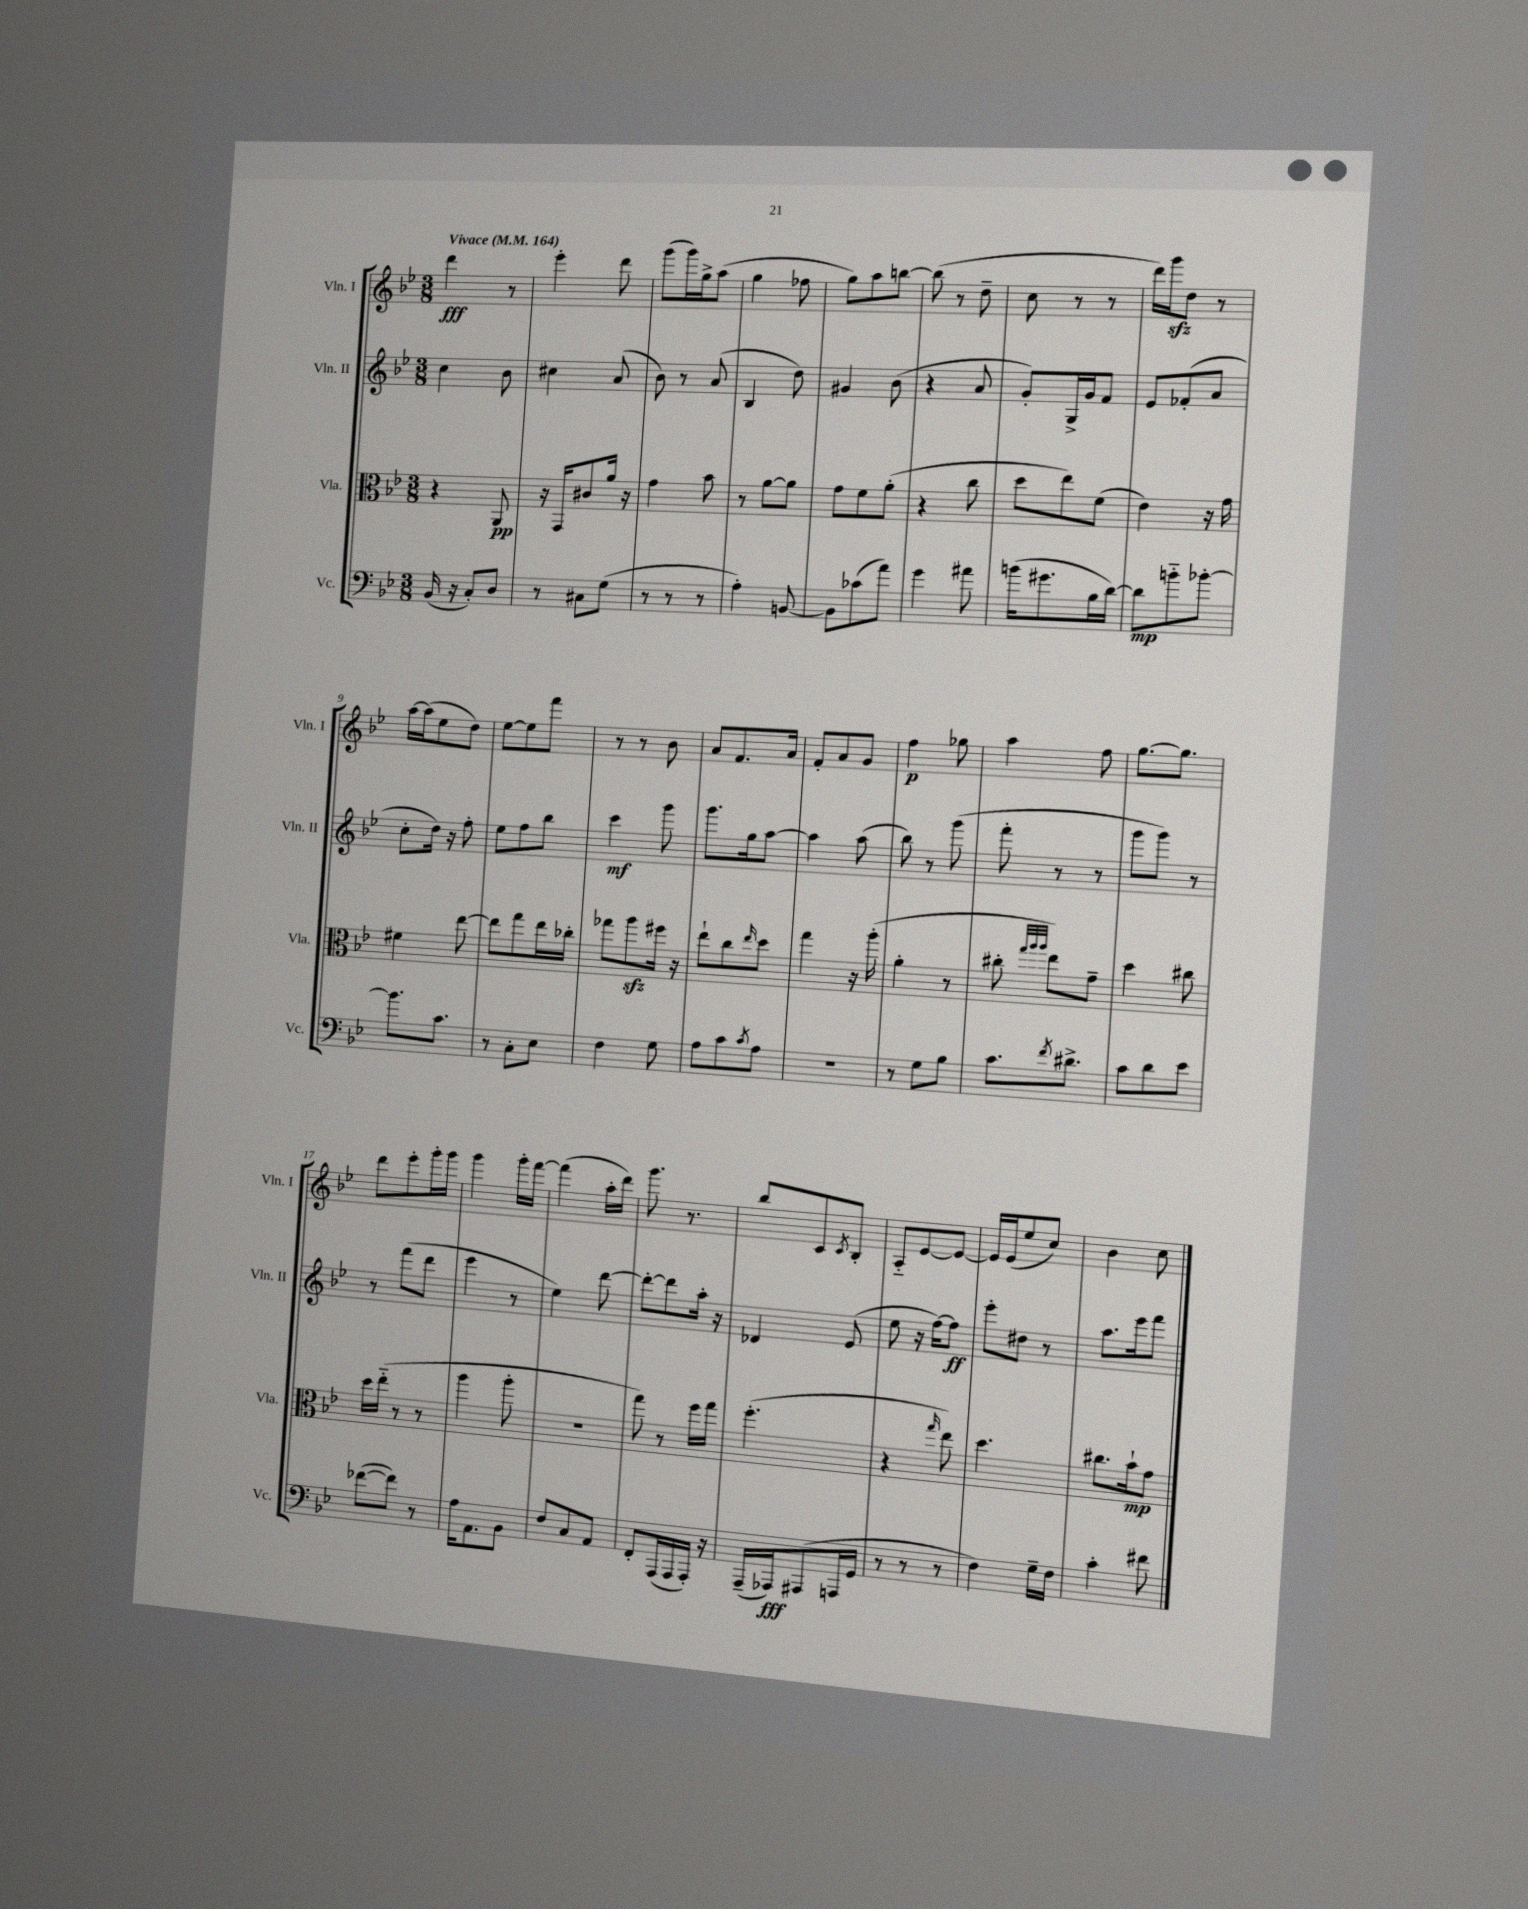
<<
\new StaffGroup <<
\new Staff = "s0" \with { instrumentName = "Vln. I" shortInstrumentName = "Vln. I" } {
    \clef treble \key bes \major \numericTimeSignature \time 3/8 \tempo "Vivace" 4 = 164
    d'''4\fff r8 |
    ees'''4-. d'''8 |
    g'''8( g'''16) g''16-> a''8( |
    g''4 fes''8 |
    g''8) a''8 b''8~ |
    b''8( r8 d''8-- |
    c''8 r8 r8 |
    d'''16) g'''16\sfz d''8 r8 |
    a''16~ a''16( ees''8 d''8) |
    ees''8~ ees''8 f'''8 |
    r8 r8 bes'8 |
    a'8 f'8. a'16 |
    f'8-. a'8 g'8 |
    f''4\p ges''8 |
    a''4 f''8 |
    g''8.~ g''8. |
    d'''8 ees'''8-. g'''16-. g'''16 |
    g'''4 g'''16-. f'''16~ |
    f'''4( a''16-. d'''16) |
    g'''8. r8. |
    bes''8 c'8 \acciaccatura { c'8 } bes8-. |
    a8-_ ees'8~ ees'8~ |
    ees'16 ees'16( ees''8 c''8) |
    bes'4 c''8 \bar "|." |
}
\new Staff = "s1" \with { instrumentName = "Vln. II" shortInstrumentName = "Vln. II" } {
    \clef treble \key bes \major \numericTimeSignature \time 3/8
    c''4 bes'8 |
    cis''4 a'8( |
    bes'8) r8 a'8( |
    bes4 d''8) |
    gis'4 bes'8( |
    r4 a'8 |
    g'8-.) g16-> g'16 f'8 |
    ees'8 fes'8-.( a'8 |
    c''8-. d''16) r16 f''8-. |
    ees''8 f''8 bes''8 |
    c'''4\mf g'''8 |
    g'''8. g''16 a''8~ |
    a''4 a''8( |
    bes''8) r8 g'''8( |
    f'''8-. r8 r8 |
    g'''8 g'''8) r8 |
    r8 f'''8( d'''8 |
    ees'''4 r8 |
    ees''4) d'''8~ |
    d'''8~-. d'''8 a''16-. r16 |
    des'4 ees'8( |
    ees''8 r16 f''16~) f''8\ff |
    ees'''8-. dis''8 r8 |
    a''8. ees'''16 f'''8 \bar "|." |
}
\new Staff = "s2" \with { instrumentName = "Vla." shortInstrumentName = "Vla." } {
    \clef alto \key bes \major \numericTimeSignature \time 3/8
    r4 a,8\pp |
    r16 g,16 cis'8 a'16 r16 |
    g'4 bes'8 |
    r8 a'8~ a'8 |
    g'8 f'8 a'8-.( |
    r4 c''8 |
    d''8 ees''8) f'8( |
    ees'4) r16 g'16 |
    fis'4 ees''8~ |
    ees''8 g''8 ees''16 ces''16-. |
    ges''8 a''8\sfz fis''16 r16 |
    ees''8-! c''8 \grace { ees''16 } d''8 |
    g''4 r16 a''16-.( |
    a'4-. r8 |
    cis''8-. \grace { g''32 a''32 a''32 } ees''8) g'8-- |
    d''4 cis''8 |
    d''16 ees''16-_( r8 r8 |
    a''4 a''8-. |
    R4. |
    g''8) r8 f''16 g''16 |
    f''4.-.( |
    r4 \grace { g''16 } ees''8) |
    d''4. |
    cis''8. bes'16-!\mp g'8 \bar "|." |
}
\new Staff = "s3" \with { instrumentName = "Vc." shortInstrumentName = "Vc." } {
    \clef bass \key bes \major \numericTimeSignature \time 3/8
    bes,16( r16 c8-.) d8 |
    r8 cis8 g8( |
    r8 r8 r8 |
    a4-.) b,8~ |
    b,8 ces'8( a'8) |
    g'4 ais'8 |
    b'16( gis'8. bes16 d'16~) |
    d'8\mp b'8-_ bes'8~-. |
    bes'8. c'8. |
    r8 c8-. ees8 |
    f4 g8 |
    a8 c'8 \acciaccatura { c'8 } a8 |
    R4. |
    r8 g8 bes8 |
    c'8. \acciaccatura { f'8 } dis'8.-> |
    c'8 d'8 ees'8 |
    fes'8~( fes'8) r8 |
    a16 a,8. bes,8 |
    f8 c8 a,8 |
    f,8-. a,,16( a,,16 a,,16-.) r16 |
    a,,16--( aes,,16\fff) ais,,8( a,,16 g,16 |
    r8 r8 r8 |
    f4) g16-- f16 |
    c'4-. fis'8 \bar "|." |
}
>>
>>
